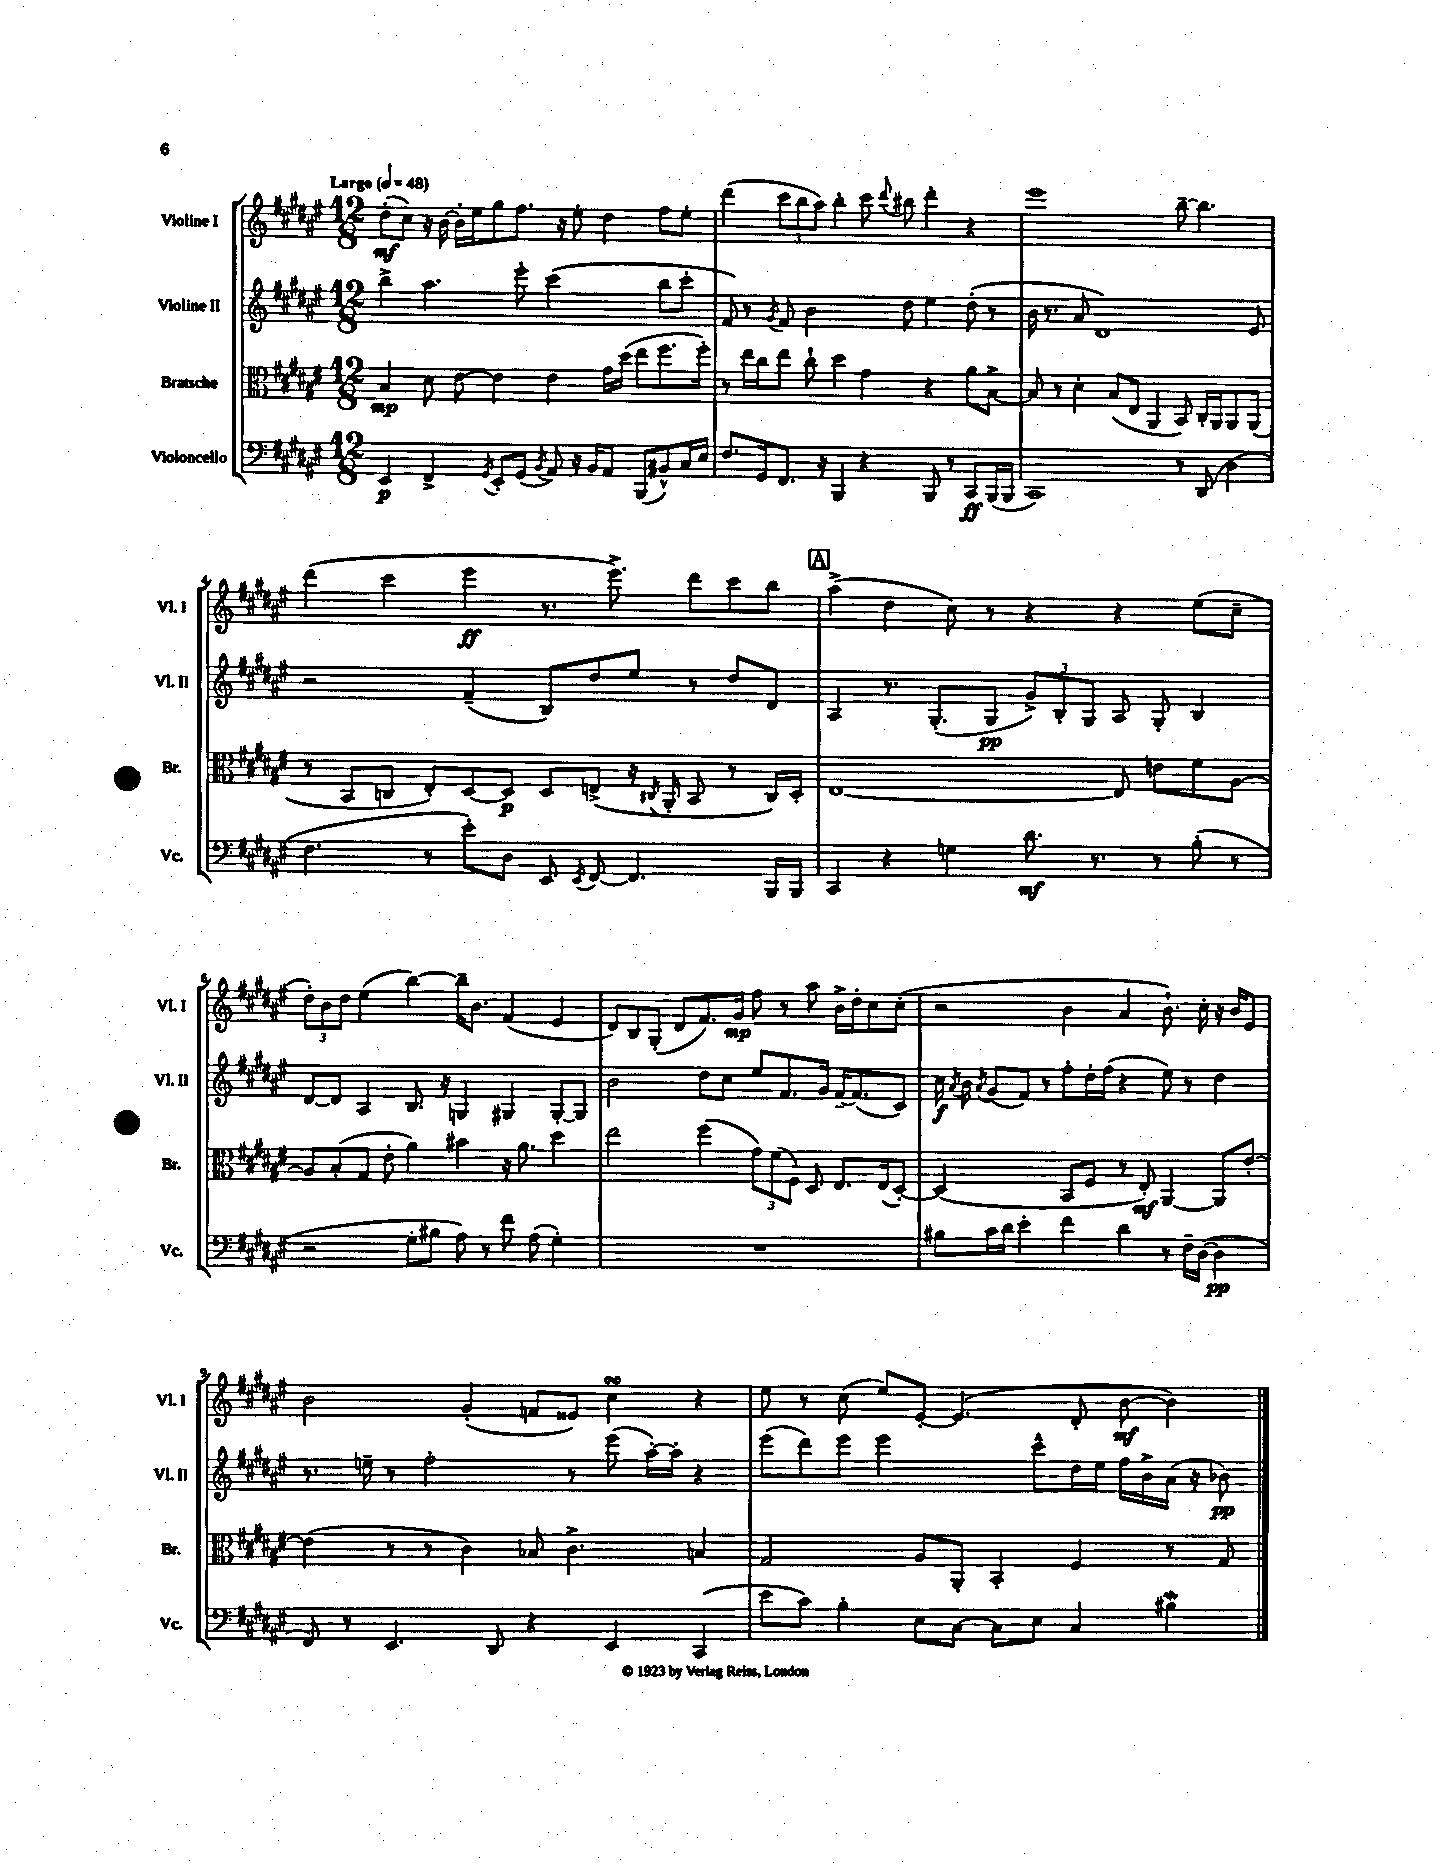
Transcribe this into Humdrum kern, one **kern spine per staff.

**kern	**kern	**kern	**kern
*staff4	*staff3	*staff2	*staff1
*clefF4	*clefC3	*clefG2	*clefG2
*k[f#c#g#d#a#e#]	*k[f#c#g#d#a#e#]	*k[f#c#g#d#a#e#]	*k[f#c#g#d#a#e#]
*M12/8	*M12/8	*M12/8	*M12/8
*MM48	*MM48	*MM48	*MM48
4EE#	4B	4bb^	(8dd#'
.	.	.	8cc#)
4FF#^	8d#	4.aa#	16r
.	.	.	[16b
.	[8e#	.	16b']
.	.	.	16ee#
8qGG#	.	.	.
8EE#'	4e#]	.	8gg#
(8GG#	.	8eee#'	8.ff#
8qBB	.	.	.
8AA#)	4e#	(2ccc#	.
.	.	.	16r
16r	.	.	8ee#'
16BB	.	.	.
8AA#	16g#	.	4dd#
.	(16dd#	.	.
(8BBB	8ee#	.	.
8BB#^^)	8.ff#	8bb	8ff#
16C#	.	8ccc#'	8ee#'
16E#	16ff#')	.	.
=	=	=	=
8.F#	8r	8f#)	(4ddd#
.	16ee#	8r	.
16GG#	16cc#	.	.
.	.	8qg#	.
8.FF#	8ee#	8f#	12ccc#
.	.	.	12bb
.	8cc#`	2b	.
.	.	.	12aa#)
16r	.	.	.
4BBB	4dd#	.	4bb'
4r	4g#	.	8ccc#
.	.	.	8qqddd#
.	.	8dd#	8bb#
8BBB	4r	4ee#	4ddd#'
8r	.	.	.
8CC#	8a#	(8dd#'	4r
(16BBB	[8B^	8r	.
16BBB	.	.	.
=	=	=	=
1CC#)	8B]	16b	1eee#
.	.	8.r	.
.	8r	.	.
.	4d#'	8a#	.
.	.	1d#)	.
.	(8B	.	.
.	8E#	.	.
.	4AA#	.	.
8r	8BB)	.	[8bb~
(8DD#	16C#'	.	4.bb]
.	16AA#	.	.
4D#	8AA#	.	.
.	(8AA#	8e#	.
=	=	=	=
4.F#	8r	2r	(4ddd#
.	8BB	.	.
.	8C	.	4ccc#
8r	8E#')	.	.
8e#')	[8D#	(4f#~	4eee#
8D#	8D#]	.	.
8EE#	8D#	8B)	8.r
8qEE#	.	.	.
[8FF#	(8E^	8dd#	.
.	.	.	8.eee#^)
4.FF#]	16r	8ee#	.
.	8qC#	.	.
.	16AA#'	.	.
.	8BB	8r	8ddd#
.	8r	8dd#	8ccc#
16BBB	16C#)	8d#	8bb
16BBB	16D#'	.	.
=	=	=	=
4CC#	[1E#	4A#	(4aa#^
4r	.	8.r	4dd#
.	.	(8.G#'	.
4G	.	.	8cc#)
.	.	8G#	8r
8.d#	.	12g#^)	4r
.	.	12B'	.
.	.	12G#	.
8.r	.	.	.
.	8E#]	8A#	4r
8r	8e	8G#'	.
(8B'	8f#	4B	(8ee#
8r	[8A#	.	8cc#~
=	=	=	=
2r	8A#]	[8d#	12dd#')
.	.	.	12b
.	(8B'	8d#]	.
.	.	.	12dd#
.	8G#	4A#	(4ee#
.	8e#'	.	.
8G#'	4a#)	8.B	[4bb)
8B#	.	.	.
.	.	16r	.
8A#)	4b#	4G	16bb~]
.	.	.	8.b
8r	.	.	.
8f#	16r	4G#	(4f#
.	8.a#	.	.
(8A#	.	.	.
4G#')	4dd#	[8G#'	4e#
.	.	8G#]	.
=	=	=	=
1.r	2ee#	2b	8d#)
.	.	.	8B
.	.	.	(8G#'
.	.	.	8d#
.	(4ff#	8dd#	8.f#)
.	.	8cc#	.
.	.	.	16g#
.	12g#)	8ee#	8ff#
.	(12f#	.	.
.	.	8.f#	8r
.	12F#)	.	.
.	8D#	.	8aa#
.	.	16g#	.
.	8.E#	[16f#~	16b^
.	.	(8.f#]	16dd#'
.	.	.	8cc#
.	(16E#	.	.
.	[8D#')	8c#)	(8cc#'
=	=	=	=
8B#	(2D#]	16cc#	2r
.	.	8qa#	.
.	.	16b	.
.	.	8qa#	.
16c#	.	(8g#	.
16d#	.	.	.
4e#'	.	8f#)	.
.	.	8r	.
4f#	8BB	8ff#'	4b
.	8F#	16dd#'	.
.	.	(16ff#	.
4d#	8r	4r	4a#
.	8E#')	.	.
8r	[4AA#	8ee#)	8.b`)
16F#~	.	8r	.
([16D#	.	.	16cc#'
4D#]	8AA#]	4dd#	16r
.	.	.	16b
.	[8e#'	.	8e#
=	=	=	=
8FF#)	(4e#]	8.r	2b
8r	.	.	.
.	.	16ee~	.
4.EE#	8r	8r	.
.	8r	2ff#'	.
.	4c#)	.	(4g#'
8DD#	.	.	.
4r	8B-	.	8f
.	4.c#^	8r	8e##)
4EE#	.	(8eee#	4cc#
.	.	[16aa#')	.
.	.	16aa#']	.
(4CC#	4B	4r	4r
=	=	=	=
8e#	2G#	(8eee#	8ee#
8c#)	.	8ddd#)	8r
4B'	.	8eee#	(8cc#
.	.	2eee#	8ee#)
8E#	8A#	.	[8e#'
[8C#	8AA#'	.	(4.e#]
8C#]	4BB'	.	.
8E#	.	8ccc#^^	.
4C#	4F#	16dd#	8d#'
.	.	16ee#	.
.	.	16ff#	[8b
.	.	16b^	.
4B#	8r	(16a#	4b])
.	.	16r	.
.	8G#	8b-)	.
==	==	==	==
*-	*-	*-	*-
